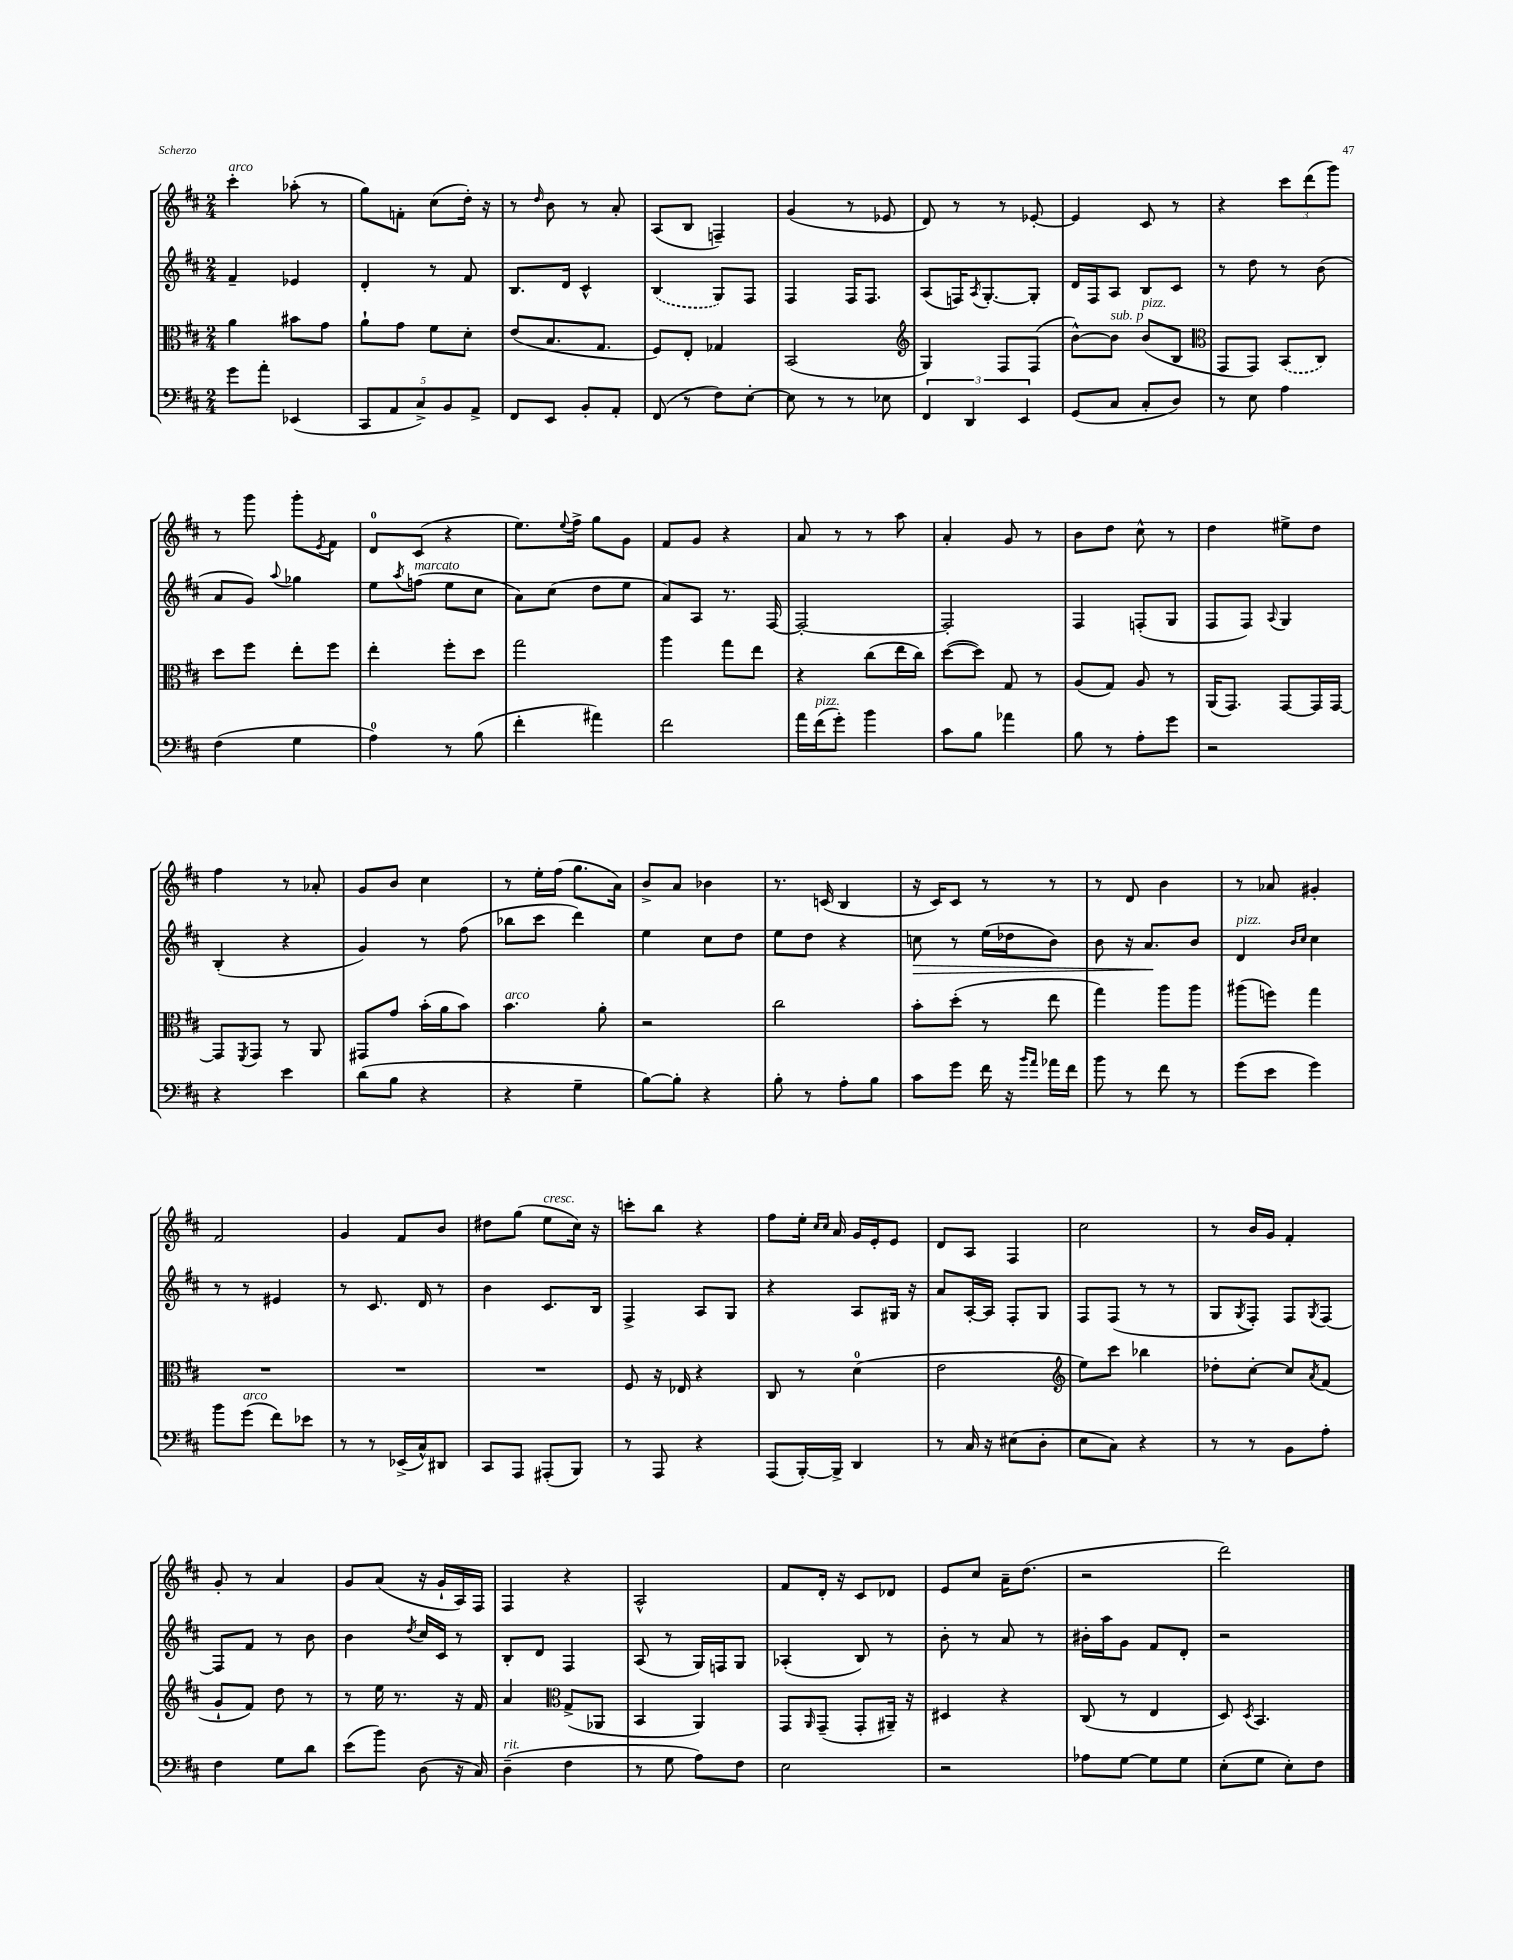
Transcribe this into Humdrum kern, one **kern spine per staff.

**kern	**kern	**kern	**dynam	**kern
*part4	*part3	*part2	*part2	*part1
*staff4	*staff3	*staff2	*staff2	*staff1
*clefF4	*clefC3	*clefG2	*	*clefG2
*k[f#c#]	*k[f#c#]	*k[f#c#]	*	*k[f#c#]
*M2/4	*M2/4	*M2/4	*	*M2/4
=105	=105	=105	=105	=105
!	!	!	!	!LO:TX:a:i:t=arco
8g\L	4a\	4f#~/	.	4ccc#'\
8a'\J	.	.	.	.
(4EE-X/	8b#X\L	4e-X/	.	(8aa-X'\
.	8g\J	.	.	8r
=106	=106	=106	=106	=106
10CC#/L	8a`\L	4d'/	.	8gg\L)
10AA/	.	.	.	.
.	8g\J	.	.	8fn'\J
10C#^/)	.	.	.	.
.	8f#\L	8r	.	(8cc#\L
10BB/	.	.	.	.
.	8d'\J	8f#/	.	16dd'\Jk)
10AA^/J	.	.	.	.
.	.	.	.	16r
=107	=107	=107	=107	=107
8FF#/L	(8e/L	8.B/L	.	8r
.	.	.	.	16qqdd/
8EE/J	8.B/	.	.	8b\
.	.	16d/Jk	.	.
8BB'/L	.	4c#^^/	.	8r
.	8.G/J	.	.	.
8AA'/J	.	.	.	8a'/
=108	=108	=108	=108	=108
(8FF#/	8F#/L)	(4B/	.	(8A/L
8r	8E'/J	.	.	8B/J
8F#\L)	4G-X/	8G/L)	.	4Fn~/)
[8E'\J	.	8F#/J	.	.
=109	=109	=109	=109	=109
8E\]	(2BB/	4F#/	.	(4g/
8r	.	.	.	.
8r	.	16F#/KL	.	8r
.	.	8.F#/J	.	.
8E-X\	.	.	.	8e-X/
=110	=110	=110	=110	=110
*	*clefG2	*	*	*
6FF#/	4G/)	(8A/L	.	8d/)
.	.	16Fn/K)	.	8r
6DD/	.	.	.	.
.	.	8qA/	.	.
.	.	[8.G'/	.	.
.	8F#/L	.	.	8r
6EE/	.	.	.	.
.	(8F#/J	8G'/J]	.	[8e-X'/
=111	=111	=111	=111	=111
(8GG/L	[8b^^\L)	16d/LL	.	4e-/]
.	.	16F#/J	.	.
!	!LO:TX:a:i:t=sub. p	!	!	!
8C#/J	8b\J]	8A/J	.	.
!	!LO:TX:a:i:t=pizz.	!	!	!
8C#'/L	(8b/L	8B/L	.	8c#/
8D/J)	8B/J	8c#/J	.	8r
=112	=112	=112	=112	=112
*	*clefC3	*	*	*
8r	8GG/L	8r	.	4r
8E\	8GG/J)	8dd\	.	.
4A\	(8BB/L	8r	.	12ccc#\L
.	.	.	.	(12ddd\
.	8C#/J)	(8b\	.	.
.	.	.	.	12ggg\J)
!!LO:LB:g=z
=113	=113	=113	=113	=113
(4F#\	8dd\L	8a/L	.	8r
.	8ff#\J	8g/J)	.	8ggg\
.	.	8qqaa/	.	.
4G\	8ee'\L	4gg-X\	.	8ggg'\L
.	.	.	.	8qe/
.	8ff#\J	.	.	8f#\J
=114	=114	=114	=114	=114
4A\)	4ee'\	8ee\L	.	8d/L
.	.	8qaa/	.	.
!	!	!LO:TX:a:i:t=marcato	!	!
.	.	(8ffn\J	.	(8c#/J
8r	8ff#'\L	8ee\L	.	4r
(8B\	8dd\J	8cc#\J	.	.
=115	=115	=115	=115	=115
4f#'\	2gg\	8a\L)	.	8.ee\L)
.	.	(8cc#\J	.	.
.	.	.	.	8qqee/
.	.	.	.	16ff#^\Jk
4a#X\)	.	8dd\L	.	8gg\L
.	.	8ee\J	.	8g\J
=116	=116	=116	=116	=116
2f#\	4aa\	8a/L)	.	8f#/L
.	.	8A/J	.	8g/J
.	8gg\L	8.r	.	4r
.	8ee\J	.	.	.
.	.	[16F#/	.	.
=117	=117	=117	=117	=117
16a\LL	4r	2F#'/_	.	8a/
!LO:TX:a:i:t=pizz.	!	!	!	!
(16f#\J	.	.	.	.
8g'\J)	.	.	.	8r
4b\	(8cc#\L	.	.	8r
.	16ee\L	.	.	8aa\
.	16cc#\JJ)	.	.	.
=118	=118	=118	=118	=118
8c#\L	([8dd\L	2F#'/]	.	4a'/
8B\J	8dd\J])	.	.	.
4a-X\	8G/	.	.	8g/
.	8r	.	.	8r
=119	=119	=119	=119	=119
8B\	(8A/L	4F#/	.	8b\L
8r	8G/J)	.	.	8dd\J
8A'\L	8A/	(8Fn'/L	.	8cc#^^\
8g\J	8r	8G/J	.	8r
=120	=120	=120	=120	=120
2r	(16AA/KL	8F#/L	.	4dd\
.	8.GG/J)	.	.	.
.	.	8F#/J)	.	.
.	.	8qqA/	.	.
.	[8GG/L	4G/	.	8ee#X^\L
.	16GG/L]	.	.	8dd\J
.	[16GG/JJ	.	.	.
!!LO:LB:g=z
=121	=121	=121	=121	=121
4r	8GG/L]	(4B'/	.	4ff#\
.	8qFF#/	.	.	.
.	8GG/J	.	.	.
4e\	8r	4r	.	8r
.	8AA/	.	.	8a-X'/
=122	=122	=122	=122	=122
(8d\L	8GG#X/L	4g/)	.	8g/L
8B\J	8g/J	.	.	8b/J
4r	(16b'\LL	8r	.	4cc#\
.	16a\J	.	.	.
.	8b\J)	(8ff#\	.	.
=123	=123	=123	=123	=123
!	!LO:TX:a:i:t=arco	!	!	!
4r	4.b\	8bb-X\L	.	8r
.	.	8ccc#\J	.	16ee'\LL
.	.	.	.	(16ff#\JJ
4G~\	.	4ddd\)	.	8.gg\L
.	8a'\	.	.	.
.	.	.	.	16a\Jk)
=124	=124	=124	=124	=124
[8B\L)	2r	4ee\	.	8b^/L
8B'\J]	.	.	.	8a/J
4r	.	8cc#\L	.	4b-X\
.	.	8dd\J	.	.
=125	=125	=125	=125	=125
8B'\	2cc#\	8ee\L	.	8.r
8r	.	8dd\J	.	.
.	.	.	.	(16cn/
8A'\L	.	4r	.	4B/
8B\J	.	.	.	.
=126	=126	=126	=126	=126
!	!	!	!LO:HP:b	!
8c#\L	8b'\L	8ccn\	>	16r
.	.	.	.	16c#/KL)
8g\J	(8dd'\J	8r	.	8c#/J
16f#\	8r	(16ee\LL	.	8r
16r	.	16dd-X\J	.	.
16qqb/LL	.	.	.	.
16qqa/JJ	.	.	.	.
16a-X\LL	8ee\	8b\J)	.	8r
16f#\JJ	.	.	.	.
=127	=127	=127	=127	=127
8b\	4gg\)	8b\	.	8r
8r	.	16r	.	8d/
.	.	8.a/L	.	.
8f#\	8aa\L	.	.	4b\
8r	8aa\J	8b/J	]	.
=128	=128	=128	=128	=128
!	!	!LO:TX:a:i:t=pizz.	!	!
(8g\L	(8aa#X\L	4d/	.	8r
8e\J	8ffn\J)	.	.	8a-X/
.	.	16qqb/LL	.	.
.	.	16qqcc#/JJ	.	.
4g\)	4gg\	4cc#\	.	4g#X'/
!!LO:LB:g=z
=129	=129	=129	=129	=129
8b\L	2r	8r	.	2f#/
!LO:TX:a:i:t=arco	!	!	!	!
(8g\J	.	8r	.	.
8f#\L)	.	4e#X/	.	.
8e-X\J	.	.	.	.
=130	=130	=130	=130	=130
8r	2r	8r	.	4g/
8r	.	8.c#/	.	.
(16EE-X^/LL	.	.	.	8f#/L
16C#^^/J)	.	16d/	.	.
8DD#X/J	.	8r	.	8b/J
=131	=131	=131	=131	=131
8CC#/L	2r	4b\	.	8dd#X\L
8AAA/J	.	.	.	(8gg\J
!	!	!	!	!LO:TX:a:i:t=cresc.
(8AAA#X'/L	.	8.c#/L	.	8ee\L
8BBB/J)	.	.	.	16cc#\Jk)
.	.	16B/Jk	.	16r
=132	=132	=132	=132	=132
8r	8F#/	4F#^/	.	8cccn'\L
8AAA/	16r	.	.	8bb\J
.	16E-X/	.	.	.
4r	4r	8A/L	.	4r
.	.	8G/J	.	.
=133	=133	=133	=133	=133
(8AAA/L	8C#/	4r	.	8ff#\L
[16BBB'/L)	8r	.	.	16ee'\Jk
.	.	.	.	16qqcc#/LL
.	.	.	.	16qqcc#/JJ
16BBB^/JJ]	.	.	.	16a/
4DD/	(4d\	8A/L	.	16g/LL
.	.	.	.	16e'/J
.	.	16G#X/Jk	.	8e/J
.	.	16r	.	.
=134	=134	=134	=134	=134
8r	2e\	8a/L	.	8d/L
16C#/	.	[16A'/L	.	8A/J
16r	.	16A/JJ]	.	.
(8E#X\L	.	8F#'/L	.	4F#/
8D'\J	.	8G/J	.	.
=135	=135	=135	=135	=135
*	*clefG2	*	*	*
8E\L	8ee\L)	8F#/L	.	2cc#\
8C#\J)	8ccc#\J	(8F#/J	.	.
4r	4bb-X\	8r	.	.
.	.	8r	.	.
=136	=136	=136	=136	=136
8r	8dd-X'\L	8G/L	.	8r
.	.	8qG/	.	.
8r	[8cc#'\J	8F#'/J)	.	16b/LL
.	.	.	.	16g/JJ
8BB\L	8cc#/L]	8F#/L	.	4f#'/
.	8qa/	8qG/	.	.
8A'\J	(8f#/J	[8F#/J	.	.
!!LO:LB:g=z
=137	=137	=137	=137	=137
4F#\	8g`/L	8F#/L]	.	8g'/
.	8f#/J)	8f#/J	.	8r
8G\L	8dd\	8r	.	4a/
8d\J	8r	8b\	.	.
=138	=138	=138	=138	=138
(8e\L	8r	4b\	.	8g/L
8b\J)	16ee\	.	.	(8a/J
.	8.r	.	.	.
.	.	8qdd/	.	.
(8D\	.	16cc#/LL	.	16r
.	.	16c#/JJ	.	16g`/LL
16r	16r	8r	.	16A/)
16C#/)	16f#/	.	.	16F#/JJ
=139	=139	=139	=139	=139
!LO:TX:a:i:t=rit.	!	!	!	!
(4D~\	4a/	8B'/L	.	4F#/
.	.	8d/J	.	.
*	*clefC3	*	*	*
4F#\	(8G^/L	4F#/	.	4r
.	8AA-X/J	.	.	.
=140	=140	=140	=140	=140
8r	4BB/	(8A/	.	2A^^/
8G\	.	8r	.	.
8A\L)	4AA/)	16G/LL)	.	.
.	.	16Fn/J	.	.
8F#\J	.	8G/J	.	.
=141	=141	=141	=141	=141
2E\	8GG/L	(4A-X'/	.	8f#/L
.	16qqAA/	.	.	.
.	(8GG~/J	.	.	16d'/Jk
.	.	.	.	16r
.	8GG'/L	8B/)	.	8c#/L
.	16AA#X~/Jk)	8r	.	8d-X/J
.	16r	.	.	.
=142	=142	=142	=142	=142
2r	4D#X/	8b'\	.	8e/L
.	.	8r	.	8cc#/J
.	4r	8a/	.	16a~\KL
.	.	.	.	(8.dd\J
.	.	8r	.	.
=143	=143	=143	=143	=143
8A-X\L	(8C#/	16b#X'\LL	.	2r
.	.	16aa\J	.	.
[8G\J	8r	8g\J	.	.
8G\L]	4E/	8f#/L	.	.
8G\J	.	8d'/J	.	.
=144	=144	=144	=144	=144
(8E'\L	8D/)	2r	.	2ddd\)
.	8qD/	.	.	.
8G\J	4.BB/	.	.	.
8E'\L)	.	.	.	.
8F#\J	.	.	.	.
==	==	==	==	==
*-	*-	*-	*-	*-
